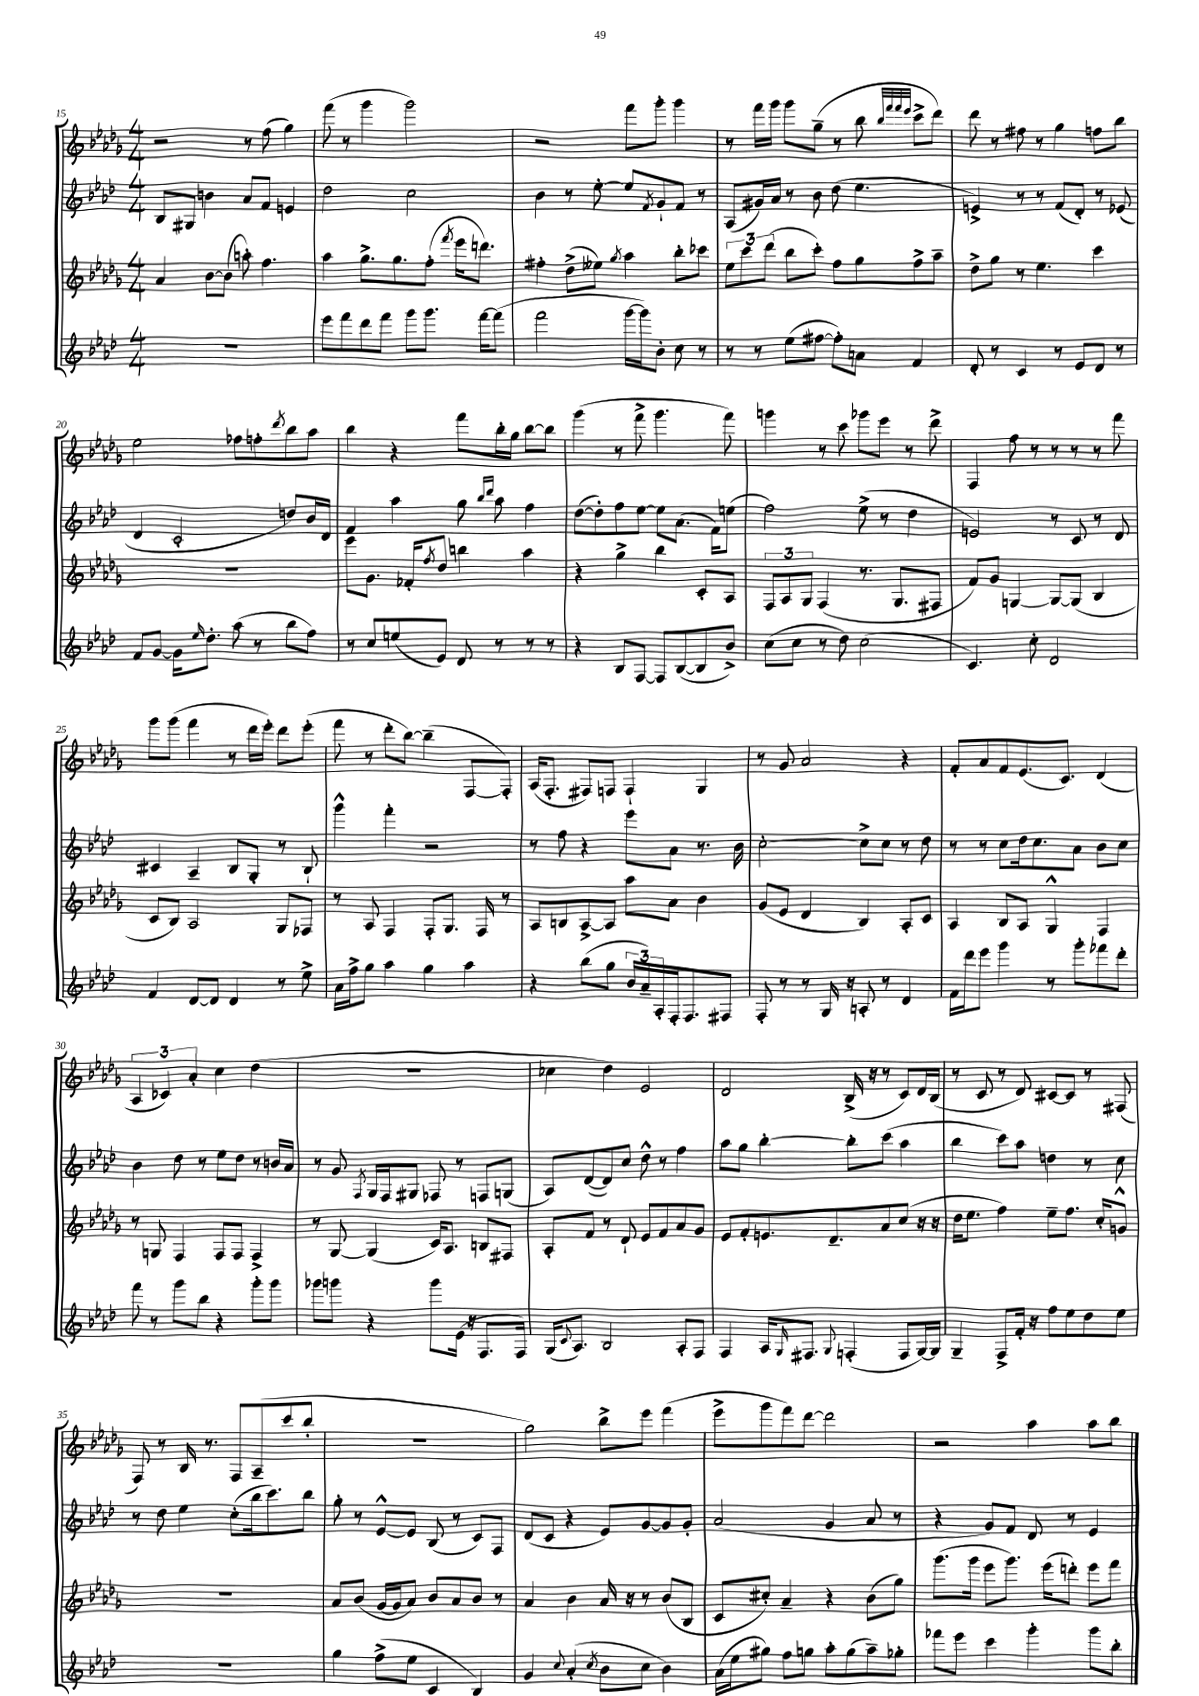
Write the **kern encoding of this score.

**kern	**kern	**kern	**kern
*part4	*part3	*part2	*part1
*staff4	*staff3	*staff2	*staff1
*clefG2	*clefG2	*clefG2	*clefG2
*k[b-e-a-d-]	*k[b-e-a-d-g-]	*k[b-e-a-d-]	*k[b-e-a-d-g-]
*M4/4	*M4/4	*M4/4	*M4/4
=15	=15	=15	=15
1r	4a-/	8B-/L	2r
.	.	8G#X/J	.
.	[8b-\L	4bn\	.
.	(8b-\J]	.	.
.	8aan'\)	8a-/L	8r
.	4.ff\	8f/J	(8ff\
.	.	4en/	4gg-\)
=16	=16	=16	=16
8eee-\L	4aa-\	2dd-\	(8fff\
8fff\	.	.	8r
8ddd-\	8.gg-^\L	.	4ggg-\
8fff\J	.	.	.
.	8.gg-\	.	.
8ggg\L	.	2cc\	2ggg-\)
8.ggg\J	(8ff'\J	.	.
.	8qfff/	.	.
.	16eee-\KL	.	.
[16fff\KL	8.dddn\J)	.	.
(8fff\J]	.	.	.
=17	=17	=17	=17
2fff\	4ff#X'\	4b-\	2r
.	(8dd-^\L	8r	.
.	8ee--X\J)	[8ee-'\	.
.	8qgg-/	.	.
[16ggg\LL	4aa-\	8ee-/L]	8fff\L
16ggg\J])	.	.	.
.	.	8qf/	.
8b-'\J	.	8g`/	8ggg-'\J
8cc\	8bb-'\L	8f/J	4ggg-\
8r	8ccc-X\J	8r	.
=18	=18	=18	=18
8r	12ee-\L	(8A-/L	8r
.	12ccc\	.	.
8r	.	16g#X/L)	16fff\LL
.	(12ddd-\J	.	.
.	.	16a-/JJ	16ggg-\JJ
(8ee-\L	8bb-\L	8r	8ggg-\L
[8ff#X\J	8ccc'\J)	8b-\	(8gg-~\J
8ff#'\L])	8ff\L	(8dd-\	8r
8an\J	8gg-\	4.ee-\	8bb-\
.	.	.	32qqbb-/LLL
.	.	.	32qqfff/
.	.	.	32qqfff/
.	.	.	32qqeee-/JJJ
4f/	8ff^\	.	8ccc^\L
.	8aa-~\J	.	8ddd-\J)
=19	=19	=19	=19
8d-'/	8dd-^\L	4en^/)	8ddd-\
8r	8gg-\J	.	8r
4c/	8r	8r	8ff#X\
.	4.ee-\	8r	8r
8r	.	(8f/L	4gg-\
8e-/L	.	8d-'/J)	.
8d-/J	4ccc\	8r	8ffn\L
8r	.	(8e-X/	8bb-\J
!!LO:LB:g=z
=20	=20	=20	=20
8f/L	1r	4d-/	2ee-\
[8g/J	.	.	.
16g\KL]	.	2c'/	.
16qqee-/	.	.	.
8.dd-'\J	.	.	.
(8aa-\	.	.	8ff-X\L
8r	.	.	8ffn'\
.	.	.	8qddd-/
8bb-\L	.	8ddn/L)	8bb-\
8ff\J)	.	16b-/L	8aa-\J
.	.	16d-/JJ	.
=21	=21	=21	=21
8r	8eee-\L	4f/	4bb-\
8cc/L	8.g-\J	.	.
(8een/	.	4aa-\	4r
.	16f-X'/KL	.	.
.	8qff/	.	.
8e-/J)	8dd-/J	.	.
8d-/	4bbn\	8gg\	8fff\L
.	.	16qqbb-/LL	.
.	.	16qqddd-/JJ	.
8r	.	8aa-\	16bb-'\L
.	.	.	16gg-\JJ
8r	4aa-\	4ff\	[8bb-\L
8r	.	.	8bb-\J]
=22	=22	=22	=22
4r	4r	([8dd-\L	(4ggg-\
.	.	8dd-'\])	.
8B-/L	4gg-^\	8ff\	8r
[8F/J	.	[8ee-\J	8fff^\
8F/L]	4bb-\	8ee-\L]	4.ggg-\
([8B-/	.	(8.a-\J	.
8B-/]	8c'/L	.	.
.	.	16f\KL)	.
8b-^/J)	8A-/J	(8een\J	8fff\)
=23	=23	=23	=23
(8cc\L	12F/L	2ff\)	4gggn\
.	12A-/	.	.
8cc\J	.	.	.
.	12G-/J	.	.
8r	(4F/	.	8r
8dd-\)	.	.	8ccc\
(2cc\	8.r	(8ee-^\	8ggg-X\L
.	.	8r	8eee-\J
.	8.G-/L	.	.
.	.	4dd-\	8r
.	8F#X/J	.	8ddd-^\
=24	=24	=24	=24
4.c/)	8f/L)	2en/)	4F/
.	8g-/J	.	.
.	[4Gn/	.	8ff\
8cc'\	.	.	8r
2d-/	8G/L_	8r	8r
.	(8G/J]	8c/	8r
.	4B-/	8r	8r
.	.	8d-/	8fff\
!!LO:LB:g=z
=25	=25	=25	=25
4f/	8c/L	4c#X/	8ggg-\L
.	8B-/J)	.	(8ggg-\J
[8d-/L	2A-/	4A-~/	4fff\
8d-/J]	.	.	.
4d-/	.	8B-/L	8r
.	.	8G'/J	16ddd-\LL
.	.	.	16eee-'\JJ)
8r	8G-/L	8r	8ddd-\L
8ee-^\	8F-X/J	8B-`/	(8eee-'\J
=26	=26	=26	=26
16a-\LL	8r	4ggg^^\	8fff\
16ff^\J	.	.	.
8gg\J	8A-/	.	8r
4aa-\	4F/	4fff'\	8ddd-'\L
.	.	.	[8bb-\J)
4gg\	8F'/L	2r	(4bb-~\]
.	8.G-/J	.	.
4aa-\	.	.	[8F/L
.	16F/	.	.
.	8r	.	8F'/J])
=27	=27	=27	=27
4r	8A-/L	8r	(16A-/KL
.	.	.	8.F'/J
.	8Bn/	8ff\	.
(8bb-\L	[8A-^/	4r	8F#X/L)
8gg\J	8A-/J]	.	8Fn/J
24b-/LL	8aa-\L	8eee-\L	4F`/
24a-~/)	.	.	.
24A-'/	.	.	.
16F'/J	8a-\J	8a-\J	.
8.F/	.	.	.
.	4b-\	8.r	4G-/
8F#X/J	.	.	.
.	.	16b-\	.
=28	=28	=28	=28
8F'/	(8g-/L	[2cc'\	8r
8r	8e-/J	.	8g-/
8r	4d-/	.	2a-/
16G/	.	.	.
16r	.	.	.
8An'/	4B-/)	8cc^\L]	.
8r	.	8cc\J	.
4d-/	8A-'/L	8r	4r
.	8c/J	8dd-\	.
=29	=29	=29	=29
16f\LL	4A-/	8r	8f'/L
16ddd-\J	.	.	.
8eee-\J	.	8r	8a-/
4ggg\	8B-/L	8cc\L	8f/
.	8A-/J	16dd-\k	(8.e-/
.	.	8.cc\	.
8r	4G-^^/	.	.
.	.	.	8.c/J)
8ggg'\L	.	8a-\J	.
8fff-X\	4F/	8b-\L	(4d-/
8ddd-'\J	.	8cc\J	.
!!LO:LB:g=z
=30	=30	=30	=30
8fff\	8r	4b-\	6A-/
8r	8Gn/	.	.
.	.	.	6c-X/)
8ggg\L	4F/	8dd-\	.
.	.	.	6a-'/
8bb-\J	.	8r	.
4r	8F/L	8ee-\L	4cc\
.	8F/J	8dd-\J	.
8ggg'\L	4F^/	8r	(4dd-\
8ggg\J	.	16bn/LL	.
.	.	16a-/JJ	.
=31	=31	=31	=31
8ggg-X\L	8r	8r	1r
8gggn\J	[8G-/	8g/	.
.	.	8qF/	.
4r	(4G-/]	16G/LL	.
.	.	16F/J	.
.	.	8G#X/J	.
8ggg\L	16c/KL)	8F-X/	.
.	8.A-/J	.	.
(16e-\Jk	.	8r	.
16r	.	.	.
8.F/L	8Bn/L	8Fn/L	.
.	8F#X/J	(8Gn/J	.
16F/Jk)	.	.	.
=32	=32	=32	=32
(16G/KL	8A-'/L	8A-/L)	4cc-X\
8qqc/	.	.	.
8.A-/J)	.	.	.
.	8f/J	([8d-/	.
2B-/	8r	8d-/])	4dd-\)
.	8d-`/	8cc/J	.
.	8e-/L	8dd-^^\	2e-/
.	8f/	8r	.
8A-'/L	8a-/	4ff\	.
8F/J	8g-/J	.	.
=33	=33	=33	=33
4F/	8e-/L	8aa-\L	2d-/
.	8f'/	8gg\J	.
16A-/KL	8.en/	[4bb-'\	.
16qqG/	.	.	.
8.F#X/J	.	.	.
.	8.d-~/	.	.
8qqG/	.	.	.
(4Fn'/	.	8bb-'\L]	(16B-^/
.	.	.	16r
.	8a-/	(8ccc\J	8r
8F/L	(8cc/J	4aa-\	8c/L)
[16G/L)	16r	.	16d-/L
16G/JJ]	16r	.	(16B-/JJ
=34	=34	=34	=34
4G~/	16dd-\KL	4bb-\	8r
.	8.ee-\J	.	.
.	.	.	8c/
8F^/L	4ff\)	8ccc\L)	8r
16f'/Jk	.	8aa-\J	8d-/)
16r	.	.	.
8ff\L	8ee-~\L	4ddn\	[8c#X/L
8ee-\	8.ff\J	.	8c#/J]
8dd-\	.	8r	8r
.	16cc'/KL	.	.
8ee-\J	8gn^^/J	8cc\	(8F#X/
!!LO:LB:g=z
=35	=35	=35	=35
1r	1r	8r	8F/)
.	.	8dd-\	8r
.	.	4ee-\	16B-/
.	.	.	8.r
.	.	(8cc'\L	8F/L
.	.	16bb-\k	(8A-~/
.	.	8.ccc\)	.
.	.	.	8ccc/
.	.	8bb-\J	8bb-'/J
=36	=36	=36	=36
4gg\	8a-/L	8gg'\	1r
.	(8b-/J	8r	.
(8ff^\L	[16g-/LL	[8e-^^/L	.
.	16g-/J]	.	.
8ee-\J	8a-/J)	8e-/J]	.
4c/	8b-/L	(8B-/	.
.	8a-/	8r	.
4B-'/)	8b-/J	8c/L)	.
.	8r	8F/J	.
=37	=37	=37	=37
4g/	4a-/	(8d-/L	2gg-\)
.	.	8c/J	.
8qqcc/	.	.	.
(4a-'/	4b-\	4r	.
8qcc/	.	.	.
8b-\L	16a-/	8e-/L)	8bb-^\L
.	16r	.	.
8cc\J	8r	[8g/	8eee-\J
4b-\)	(8b-/L	8g/]	(4fff\
.	8B-/J	8g'/J	.
=38	=38	=38	=38
(16a-\LL	8c/L	(2a-/	8eee-^\L
16ee-\J	.	.	.
8gg#X\J)	8cc#X'/J)	.	8ggg-\
8ff\L	4a-~/	.	8fff\)
8ggn\J	.	.	[8ddd-\J
8aa-'\L	4r	4g/	2ddd-\]
(8gg\	.	.	.
8aa-~\)	(8b-\L	8a-/	.
8gg-X'\J	8gg-\J)	8r	.
=39	=39	=39	=39
8fff-X\L	(8.ggg-\L	4r	2r
8eee-\J	.	.	.
.	16ggg-\Jk	.	.
4ccc\	8eee-\L	8g/L)	.
.	8.ggg-\J)	8f/J	.
4ggg'\	.	8d-/	4aa-\
.	(16eee-\KL	.	.
.	8dddn'\J)	8r	.
8ggg\L	8eee-\L	4e-/	8aa-\L
8bb-'\J	8fff\J	.	8bb-\J
==	==	==	==
*-	*-	*-	*-
